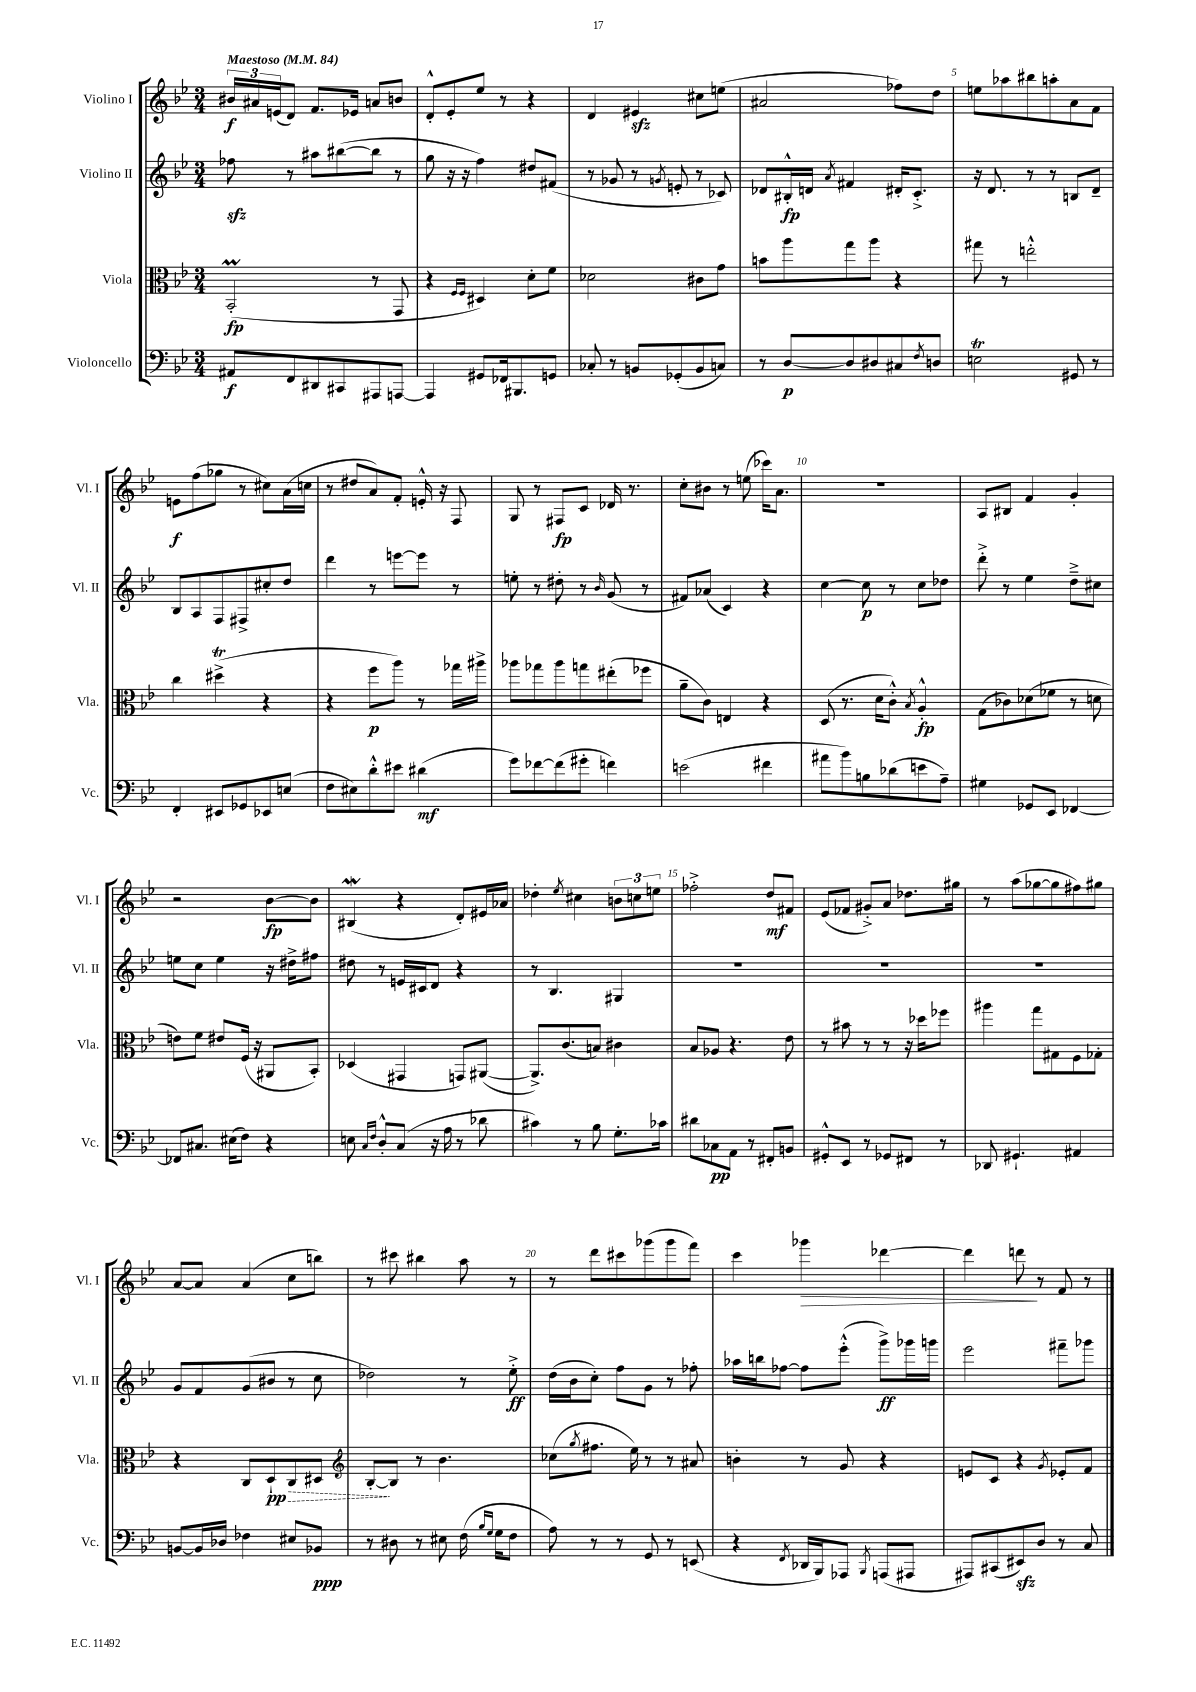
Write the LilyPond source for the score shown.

<<
\new StaffGroup <<
\new Staff = "s0" \with { instrumentName = "Violino I" shortInstrumentName = "Vl. I" } {
    \clef treble \key bes \major \numericTimeSignature \time 3/4 \tempo "Maestoso" 4 = 84
    \tuplet 3/2 { bis'16\f ais'16 e'16( } d'8) f'8. ees'16 a'8 b'8 |
    d'8-.-^ ees'8-. ees''8 r8 r4 |
    d'4 eis'4\sfz cis''8 e''8( |
    ais'2 fes''8) d''8 |
    e''8 aes''8 bis''8 a''8-. a'8 f'8 |
    e'8\f f''8( ges''8 r8 cis''8) a'16( c''16 |
    r8 dis''8 a'8) f'8-. e'16-.-^ r16 f8 |
    g8 r8 fis8\fp c'8 des'16 r8. |
    c''8-. bis'8 r8 e''8( ces'''16) a'8. |
    R2. |
    a8 bis8 f'4 g'4-. |
    r2 bes'8~\fp bes'8 |
    bis4\mordent( r4 d'8-.) eis'16 aes'16 |
    des''4-. \acciaccatura { ees''8 } cis''4 \tuplet 3/2 { b'8 c''8 e''8 } |
    fes''2-.-> d''8\mf fis'8 |
    ees'8( fes'8 gis'8-.->) a'8 des''8. gis''16 |
    r8 a''8( ges''8~ ges''8 fis''8) gis''8 |
    a'8~ a'8 a'4( c''8 b''8) |
    r8 cis'''8 bis''4 a''8 r8 |
    r8 d'''8 cis'''8 ges'''8( ges'''8 f'''8) |
    c'''4 ges'''4\> des'''4~ |
    des'''4 d'''8\! r8 f'8 r8 \bar "|." |
}
\new Staff = "s1" \with { instrumentName = "Violino II" shortInstrumentName = "Vl. II" } {
    \clef treble \key bes \major \numericTimeSignature \time 3/4
    fes''8\sfz r8 ais''8 bis''8~( bis''8 r8 |
    g''8 r16 r16 f''4) dis''8 fis'8( |
    r8 ges'8 r8 \acciaccatura { g'8 } e'8-. r8 ces'8) |
    des'8 bis16-.-^\fp d'16 \acciaccatura { a'8 } fis'4 dis'16-. c'8.-.-> |
    r16 d'8. r8 r8 b8 d'8-- |
    bes8 a8 f8 fis8-> cis''8-. d''8 |
    d'''4 r8 e'''8~ e'''8 r8 |
    e''8-. r8 dis''8-. r8 \grace { bes'16 } g'8( r8 |
    fis'8) aes'8( c'4) r4 |
    c''4~ c''8\p r8 c''8 des''8 |
    d'''8-.-> r8 ees''4 d''8---> cis''8 |
    e''8 c''8 e''4 r16 dis''16-> fis''8 |
    dis''8 r8 e'16 cis'16 d'8 r4 |
    r8 bes4. gis4 |
    R2. |
    R2. |
    R2. |
    g'8 f'8 g'8( bis'8 r8 c''8 |
    des''2) r8 ees''8-.->\ff |
    d''16( bes'16 c''8-.) f''8 g'8 r8 fes''8-. |
    aes''16 b''16 fes''8~ fes''8 ees'''8-.-^( g'''8->\ff) ges'''16 g'''16 |
    ees'''2 fis'''8-- ges'''8 \bar "|." |
}
\new Staff = "s2" \with { instrumentName = "Viola" shortInstrumentName = "Vla." } {
    \clef alto \key bes \major \numericTimeSignature \time 3/4
    bes,2-.\prall\fp( r8 g,8 |
    r4 \grace { f16 f16 } dis4) d'8-. f'8 |
    des'2 cis'8 g'8 |
    b'8 a''8 g''8 a''8 r4 |
    gis''8 r8 e''2-.-^ |
    c''4 dis''4->\trill( r4 |
    r4 f''8\p a''8) r8 ges''16 ais''16-> |
    aes''8 ges''8 aes''8 g''8 eis''8-.( fes''8 |
    a'8-- c'8) e4 r4 |
    d8( r8. d'16 c'8-.-^) \acciaccatura { bes8 } a4-.-^\fp |
    g8( ces'8) des'8( fes'8 r8 d'8 |
    e'8) f'8 eis'8 f16( r16 ais,8 bes,8-.) |
    des4( gis,4 g,8) ais,8~( |
    ais,8.->) c'8.( b8) cis'4 |
    bes8 aes8 r4. ees'8 |
    r8 bis'8 r8 r8 r16 des''16 fes''8 |
    ais''4 g''8 gis8 f8 ges8-. |
    r4 c8 d8-!\pp \once \override Hairpin.style = #'dashed-line c8\> dis8 |
    \clef treble bes8~-.\! bes8 r8 bes'4. |
    ces''8( \acciaccatura { g''8 } fis''8. ees''16) r8 r8 ais'8 |
    b'4-. r8 g'8 r4 |
    e'8 c'8 r4 \acciaccatura { g'8 } ees'8-. f'8 \bar "|." |
}
\new Staff = "s3" \with { instrumentName = "Violoncello" shortInstrumentName = "Vc." } {
    \clef bass \key bes \major \numericTimeSignature \time 3/4
    ais,8\f f,8 dis,8 cis,8 ais,,8 a,,8~ |
    a,,4 gis,8 fes,16 bis,,8. g,8 |
    ces8-. r8 b,8 ges,8-.( b,8 c8) |
    r8 d8~\p d8 dis8 cis8 \acciaccatura { f8 } d8 |
    e2\trill gis,8 r8 |
    f,4-. eis,8 ges,8 ees,8 e8( |
    f8 eis8) d'8-.-^ eis'8 dis'4\mf( |
    g'8) fes'8~ fes'8( gis'8-. f'4) |
    e'2( fis'4 |
    ais'8 bes'8) b8 des'8( e'8 a8--) |
    gis4 ges,8 ees,8 fes,4~ |
    fes,8 cis8. eis16( f8) r4 |
    e8 \grace { c16 f16 } d8-.-^ c8( r16 a16 r8 des'8 |
    cis'4) r8 bes8 g8.-. ces'16 |
    dis'8 ces8\pp a,8 r8 fis,8-. b,8 |
    gis,8-.-^ ees,8 r8 ges,8 fis,8 r8 |
    des,8 gis,4.-! ais,4 |
    b,8~ b,16 des16 fes4 eis8 bes,8\ppp |
    r8 dis8 r8 eis8 f16( \grace { bes16 g16 } g16 f8 |
    a8) r8 r8 g,8 r8 e,8( |
    r4 \acciaccatura { f,8 } des,16 bes,,16) aes,,8 \acciaccatura { bes,,8 } a,,8( ais,,8 |
    ais,,8) cis,8( eis,8\sfz) d8 r8 c8 \bar "|." |
}
>>
>>
\layout { \context { \Score \override BarNumber.break-visibility = ##(#f #t #t) barNumberVisibility = #(every-nth-bar-number-visible 5) } }
